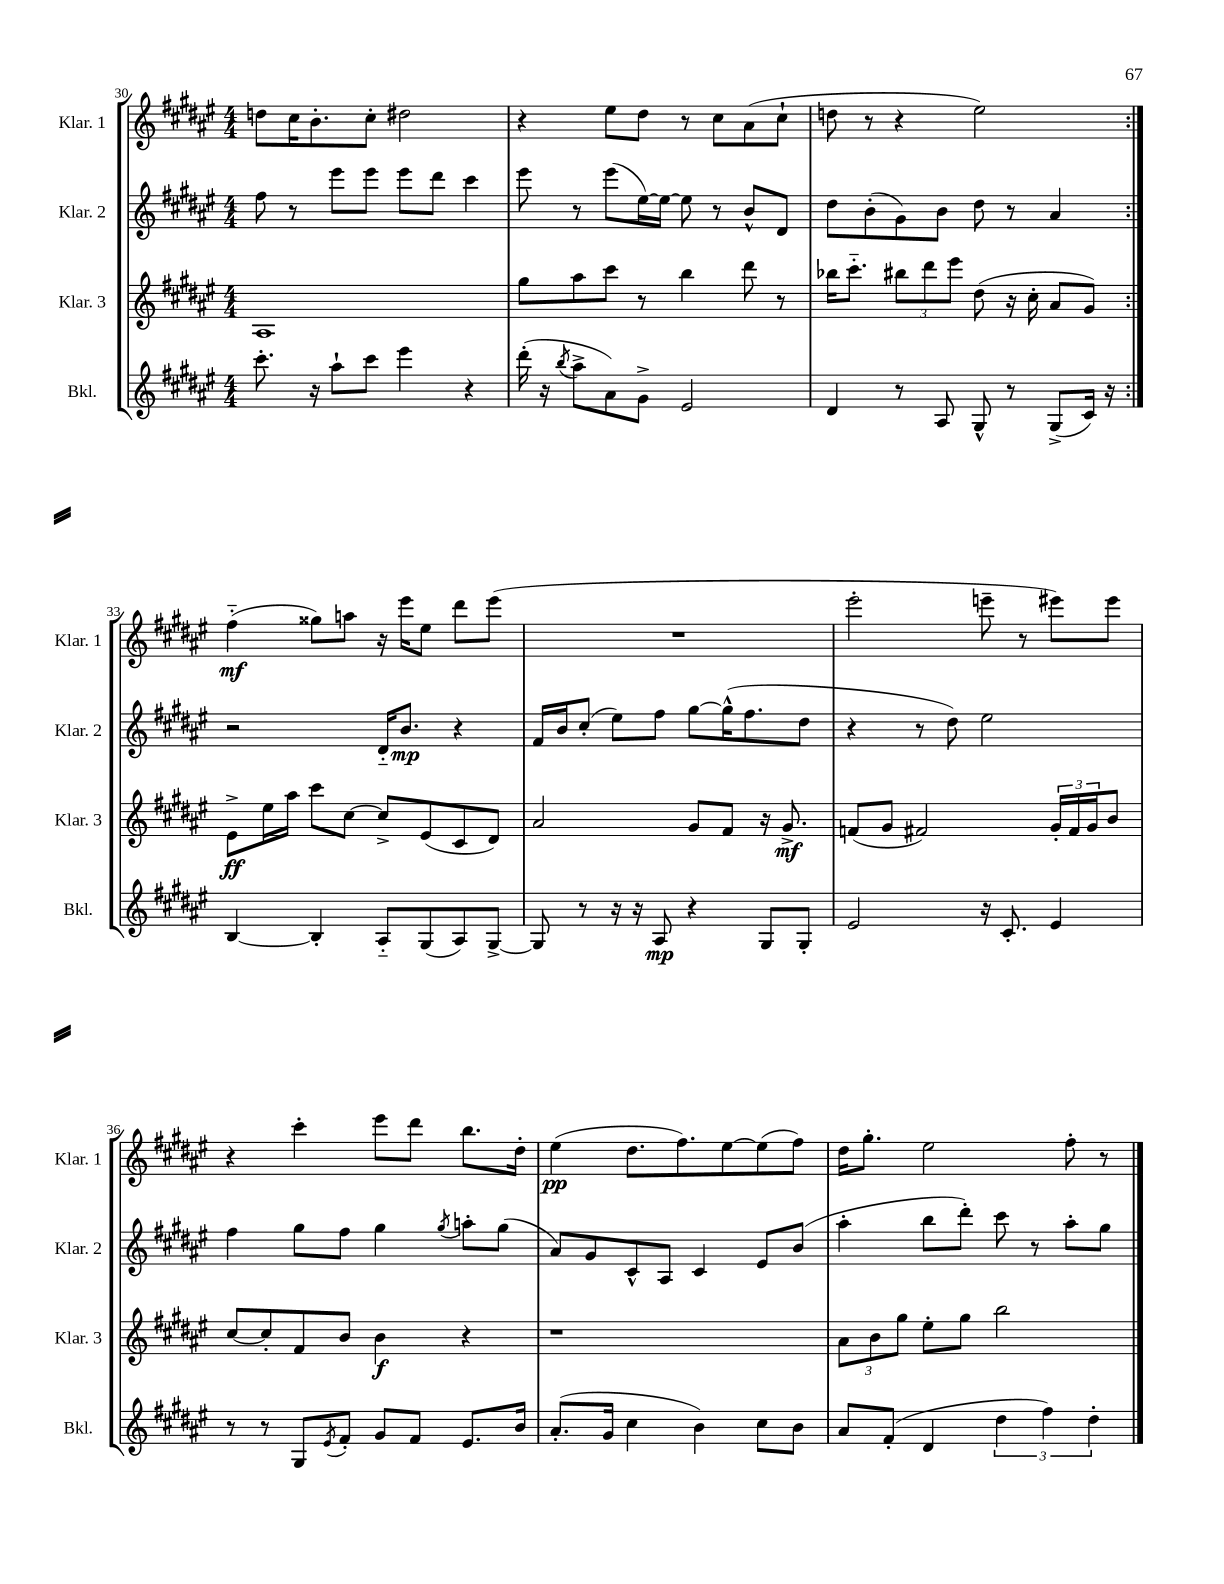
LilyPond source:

<<
\new StaffGroup <<
\new Staff = "s0" \with { instrumentName = "Klar. 1" shortInstrumentName = "Klar. 1" } {
    \clef treble \key fis \major \numericTimeSignature \time 4/4
    \repeat volta 2 { d''8 cis''16 b'8.-. cis''8-. dis''2 |
    r4 eis''8 dis''8 r8 cis''8 ais'8( cis''8-! |
    d''8 r8 r4 eis''2) | }
    fis''4-_\mf( gisis''8) a''8 r16 eis'''16 eis''8 dis'''8 eis'''8( |
    R1 |
    eis'''2-. e'''8-- r8 eis'''8) eis'''8 |
    r4 cis'''4-. eis'''8 dis'''8 b''8. dis''16-. |
    eis''4\pp( dis''8. fis''8.) eis''8~ eis''8( fis''8) |
    dis''16 gis''8.-. eis''2 fis''8-. r8 \bar "|." |
}
\new Staff = "s1" \with { instrumentName = "Klar. 2" shortInstrumentName = "Klar. 2" } {
    \clef treble \key fis \major \numericTimeSignature \time 4/4
    \repeat volta 2 { fis''8 r8 eis'''8 eis'''8 eis'''8 dis'''8 cis'''4 |
    eis'''8 r8 eis'''8( eis''16~) eis''16~ eis''8 r8 b'8-^ dis'8 |
    dis''8 b'8-.( gis'8) b'8 dis''8 r8 ais'4 | }
    r2 dis'16-_ b'8.\mp r4 |
    fis'16 b'16 cis''8-.( eis''8) fis''8 gis''8~ gis''16-^( fis''8. dis''8 |
    r4 r8 dis''8) eis''2 |
    fis''4 gis''8 fis''8 gis''4 \acciaccatura { gis''8 } a''8-. gis''8( |
    ais'8) gis'8 cis'8-^ ais8 cis'4 eis'8 b'8( |
    ais''4-. b''8 dis'''8-.) cis'''8 r8 ais''8-. gis''8 \bar "|." |
}
\new Staff = "s2" \with { instrumentName = "Klar. 3" shortInstrumentName = "Klar. 3" } {
    \clef treble \key fis \major \numericTimeSignature \time 4/4
    \repeat volta 2 { ais1 |
    gis''8 ais''8 cis'''8 r8 b''4 dis'''8 r8 |
    bes''16 cis'''8.-_ \tuplet 3/2 { bis''8 dis'''8 eis'''8 } dis''8( r16 cis''16-. ais'8 gis'8) | }
    eis'8->\ff eis''16 ais''16 cis'''8 cis''8~ cis''8-> eis'8( cis'8 dis'8) |
    ais'2 gis'8 fis'8 r16 gis'8.->\mf |
    f'8( gis'8 fis'2) \tuplet 3/2 { gis'16-. fis'16 gis'16 } b'8 |
    cis''8~ cis''8-. fis'8 b'8 b'4\f r4 |
    r1 |
    \tuplet 3/2 { ais'8 b'8 gis''8 } eis''8-. gis''8 b''2 \bar "|." |
}
\new Staff = "s3" \with { instrumentName = "Bkl." shortInstrumentName = "Bkl." } {
    \clef treble \key fis \major \numericTimeSignature \time 4/4
    \repeat volta 2 { cis'''8.-. r16 ais''8-! cis'''8 eis'''4 r4 |
    dis'''16-.( r16 \acciaccatura { b''8 } ais''8-> ais'8) gis'8-> eis'2 |
    dis'4 r8 ais8 gis8-^ r8 gis8->( cis'16) r16 | }
    b4~ b4-. ais8-_ gis8( ais8) gis8~-> |
    gis8 r8 r16 r16 ais8\mp r4 gis8 gis8-. |
    eis'2 r16 cis'8.-. eis'4 |
    r8 r8 gis8 \acciaccatura { eis'8 } fis'8-. gis'8 fis'8 eis'8. b'16 |
    ais'8.-.( gis'16 cis''4 b'4) cis''8 b'8 |
    ais'8 fis'8-.( dis'4 \tuplet 3/2 { dis''4 fis''4) dis''4-. } \bar "|." |
}
>>
>>
\layout { \context { \Score currentBarNumber = #30 } }
